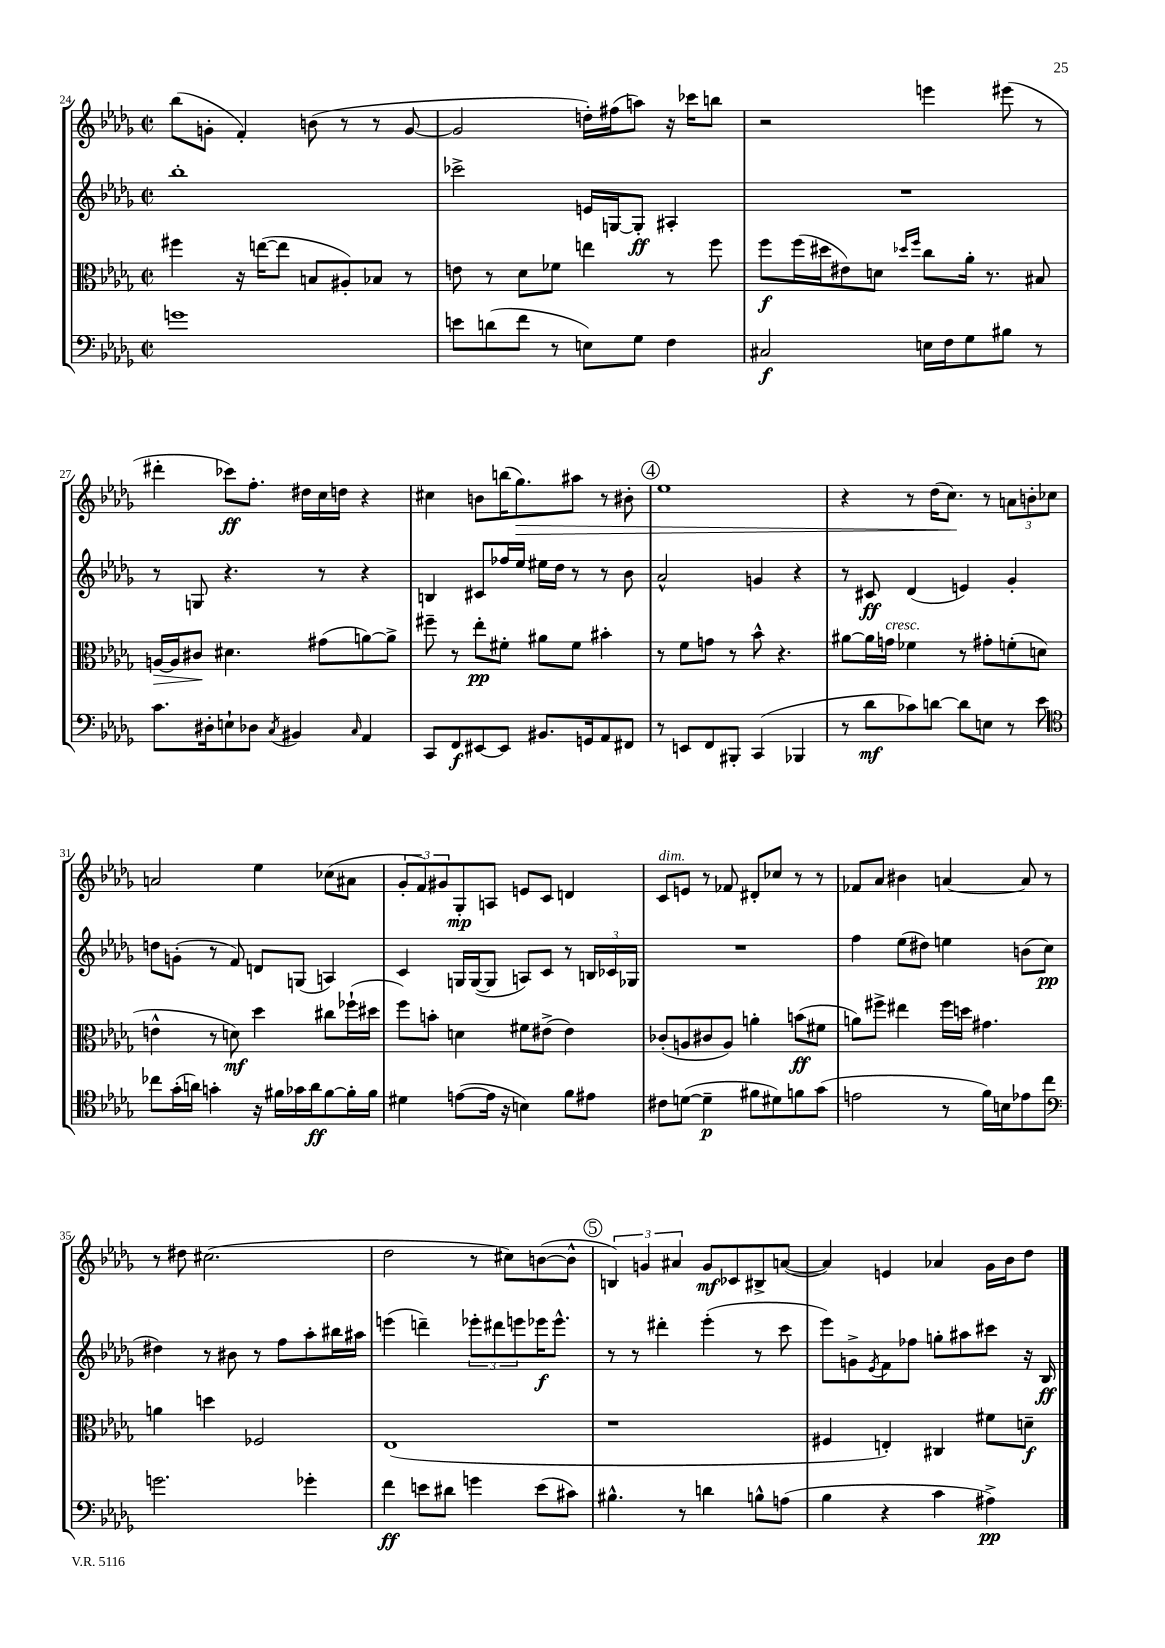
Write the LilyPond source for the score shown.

<<
\new StaffGroup <<
\new Staff = "s0" {
    \clef treble \key des \major \defaultTimeSignature \time 2/2
    bes''8( g'8-. f'4-.) b'8( r8 r8 g'8~ |
    g'2 d''16-.) fis''16( a''8) r16 ces'''16 b''8 |
    r2 e'''4 eis'''8( r8 |
    dis'''4-. ces'''8\ff) f''8.-. dis''16 c''16 d''16 r4 |
    cis''4 b'8 b''16( ges''8.\>) ais''8 r8 bis'8-. |
    \mark \markup { \circle "4" } ees''1 |
    r4 r8 des''16( c''8.\!) r8 \tuplet 3/2 { a'8 b'8-. ces''8 } |
    a'2 ees''4 ces''8( ais'8 |
    \tuplet 3/2 { ges'8-. f'8) gis'8 } ges8-.\mp a8 e'8 c'8 d'4 |
    c'8^\markup { \italic "dim." } e'8 r8 fes'8 dis'8-. ces''8 r8 r8 |
    fes'8 aes'8 bis'4 a'4~ a'8 r8 |
    r8 dis''8 cis''2.( |
    des''2 r8 cis''8) b'8~( b'8-^ |
    \mark \markup { \circle "5" } \tuplet 3/2 { b4) g'4 ais'4 } g'8\mf ces'8 bis8-> a'8~( |
    a'4) e'4 aes'4 ges'16 bes'16 des''8 \bar "|." |
}
\new Staff = "s1" {
    \clef treble \key des \major \defaultTimeSignature \time 2/2
    bes''1-. |
    ces'''2-> e'16 g16~ g8-.\ff ais4-. |
    R1 |
    r8 g8 r4. r8 r4 |
    b4 cis'8 fes''16 ees''16 eis''16 des''16 r8 r8 bes'8 |
    \mark \markup { \circle "4" } aes'2-^ g'4 r4 |
    r8 cis'8\ff des'4( e'4) ges'4-. |
    d''8 g'8-.( r8 f'8) d'8 g8( a4) |
    c'4 g16 g16~( g8 a8) c'8 r8 \tuplet 3/2 { b16 ces'16 ges16 } |
    R1 |
    f''4 ees''8( dis''8) e''4 b'8( c''8\pp |
    dis''4) r8 bis'8 r8 f''8 aes''8-. bis''16 ais''16 |
    e'''4( d'''4--) \tuplet 3/2 { ees'''8-. dis'''8 e'''8 } ees'''16\f ees'''8.-^ |
    \mark \markup { \circle "5" } r8 r8 dis'''4-. ees'''4-.( r8 c'''8 |
    ees'''8) g'8-> \acciaccatura { ees'8 } f'8 fes''8 g''8-. ais''8 cis'''8 r16 bes16\ff \bar "|." |
}
\new Staff = "s2" {
    \clef alto \key des \major \defaultTimeSignature \time 2/2
    fis''4 r16 e''16~( e''8 b8 ais8-.) bes8 r8 |
    e'8 r8 des'8 fes'8 e''4 r8 f''8 |
    f''8\f f''16( dis''16 eis'8) d'8 \grace { des''16 f''16 } c''8 aes'16-. r8. bis8 |
    a16~\> a16 cis'8\! dis'4. gis'8( a'8~) a'8-> |
    fis''8-- r8 ees''8-.\pp fis'8-. ais'8 fis'8 bis'4-. |
    \mark \markup { \circle "4" } r8 f'8 g'8 r8 bes'8-^ r4. |
    ais'8~ ais'16 g'16^\markup { \italic "cresc." } fes'4 r8 gis'8-. f'8-.( d'8 |
    e'4-^ r8 d'8\mf) des''4 cis''8 fes''16-!( dis''16 |
    f''8) b'8-. d'4 fis'8 eis'8->( eis'4) |
    ces'8-.( a8 cis'8 a8) a'4-. b'8\ff( fis'8 |
    a'8) fis''8-> eis''4 fis''16 d''16 gis'4. |
    a'4 d''4 fes2 |
    ees1( |
    \mark \markup { \circle "5" } r1 |
    fis4 e4-.) cis4 fis'8 d'8--\f \bar "|." |
}
\new Staff = "s3" {
    \clef bass \key des \major \defaultTimeSignature \time 2/2
    g'1 |
    e'8 d'8( f'8 r8 e8) ges8 f4 |
    cis2\f e16 f16 ges8 bis8 r8 |
    c'8. dis16-. e8-! des8 \acciaccatura { c8 } bis,4 \grace { c16 } aes,4 |
    c,8 f,8\f eis,8~ eis,8 bis,8. g,16 aes,8 fis,8 |
    \mark \markup { \circle "4" } r8 e,8 f,8 bis,,8-. c,4( bes,,4 |
    r8 des'8\mf ces'8) d'8~ d'8 e8 r8 ees'8 |
    \clef tenor ces''8 ges'16-.( a'16) g'4-. r16 fis'16 ges'16 a'16\ff fis'8~ fis'16-. fis'16 |
    dis'4 e'8~( e'16 r16 b4) f'8 eis'8 |
    cis'8 d'8~( d'4--\p fis'8 dis'8) f'8 ges'8( |
    e'2 r8 f'16) b16 ees'8 c''8 |
    \clef bass g'2. ges'4-. |
    f'4\ff e'8 dis'8 g'4 e'8( cis'8) |
    \mark \markup { \circle "5" } bis4.-^ r8 d'4 b8-^ a8( |
    bes4 r4 c'4 ais4->\pp) \bar "|." |
}
>>
>>
\layout { \context { \Score currentBarNumber = #24 } }
